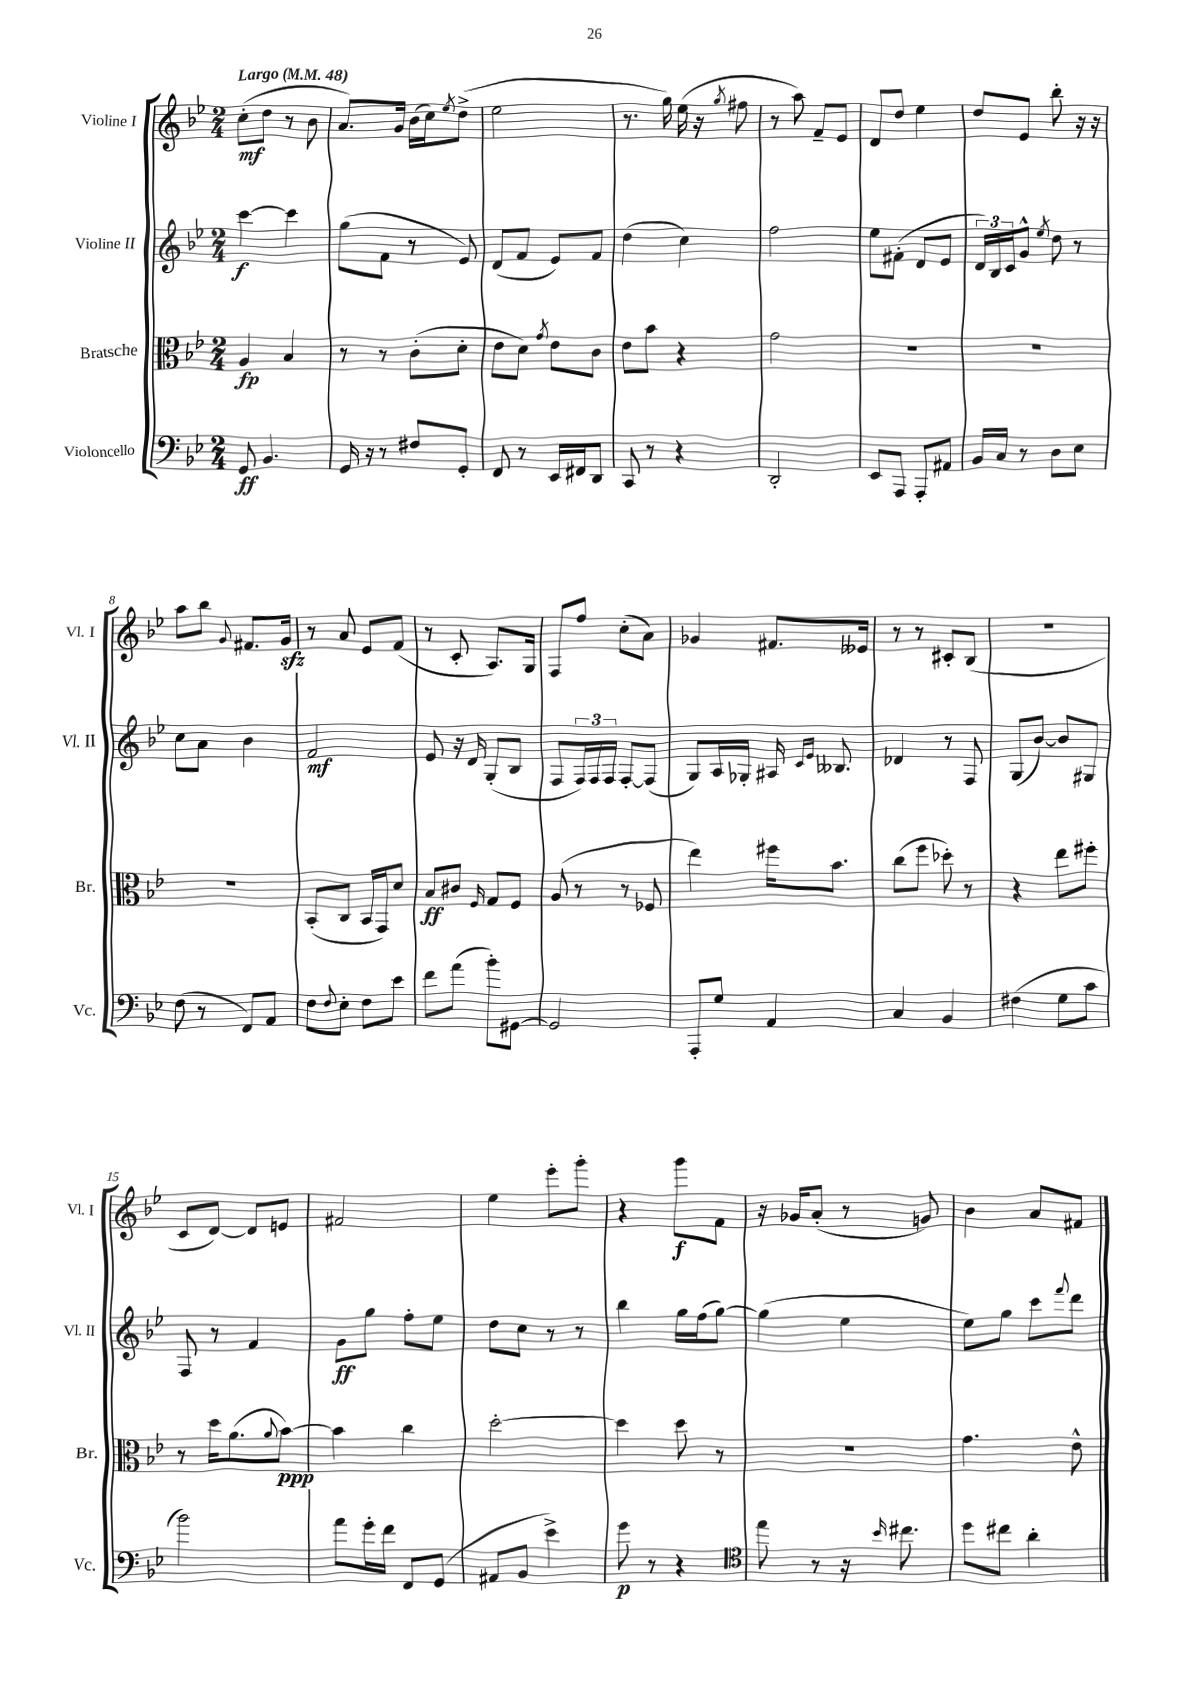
<<
\new StaffGroup <<
\new Staff = "s0" \with { instrumentName = "Violine I" shortInstrumentName = "Vl. I" } {
    \clef treble \key bes \major \numericTimeSignature \time 2/4 \tempo "Largo" 4 = 48
    c''8-.\mf( d''8 r8 bes'8 |
    a'8.) g'16 bes'16( c''16) \acciaccatura { ees''8 } d''8->( |
    ees''2 |
    r8. g''16) ees''16( r16 \acciaccatura { g''8 } fis''8 |
    r8 a''8) f'8-- ees'8 |
    d'8 d''8 ees''4 |
    d''8 ees'8 bes''8-. r16 r16 |
    a''8 bes''8 \appoggiatura { g'8 } fis'8. g'16\sfz |
    r8 a'8 ees'8 f'8( |
    r8 c'8-. a8.) g16 |
    f8 f''8 c''8-.( a'8) |
    ges'4 fis'8. eeses'16 |
    r8 r8 cis'8-. bes8( |
    r2 |
    c'8 d'8~) d'8 e'8 |
    fis'2 |
    ees''4 ees'''8-. g'''8-. |
    r4 g'''8\f f'8 |
    r16 ges'16 a'8-.( r8 g'8) |
    bes'4 a'8 fis'8 \bar "|." |
}
\new Staff = "s1" \with { instrumentName = "Violine II" shortInstrumentName = "Vl. II" } {
    \clef treble \key bes \major \numericTimeSignature \time 2/4
    c'''4~\f c'''4 |
    g''8( f'8 r8 ees'8) |
    d'8( f'8 ees'8) f'8 |
    d''4( c''4) |
    f''2 |
    ees''8 fis'8-.( d'8 ees'8 |
    \tuplet 3/2 { d'16) bes16 c'16 } g'8-^ \acciaccatura { ees''8 } d''8 r8 |
    c''8 a'8 bes'4 |
    f'2\mf |
    ees'8 r16 d'16 g8-.( bes8 |
    f8 \tuplet 3/2 { f16) f16 f16 } f8~-. f8( |
    g8) a16 ges16-. ais16 \grace { c'16 ees'16 } beses8. |
    des'4 r8 f8 |
    g8( bes'8~) bes'8 gis8 |
    f8 r8 f'4 |
    g'8\ff g''8 f''8-. ees''8 |
    d''8 c''8 r8 r8 |
    bes''4 g''16 f''16( g''8~) |
    g''4( ees''4 |
    ees''8) g''8 c'''8 \appoggiatura { f'''8 } d'''8 \bar "|." |
}
\new Staff = "s2" \with { instrumentName = "Bratsche" shortInstrumentName = "Br." } {
    \clef alto \key bes \major \numericTimeSignature \time 2/4
    a4\fp bes4 |
    r8 r8 c'8-.( d'8-. |
    ees'8 d'8) \acciaccatura { g'8 } ees'8 c'8 |
    ees'8 bes'8 r4 |
    g'2 |
    R2 |
    R2 |
    R2 |
    bes,8-.( c8 bes,16 g,16) d'8 |
    bes8\ff cis'8 \grace { f16 } g8 f8 |
    a8( r8 r8 fes8 |
    ees''4) fis''16 bes'8. |
    c''8( f''8 des''8-.) r8 |
    r4 ees''8 fis''8-. |
    r8 d''16 a'8.( \appoggiatura { a'8 } bes'8~\ppp) |
    bes'4 c''4 |
    d''2~-. |
    d''4 d''8 r8 |
    r2 |
    g'4. ees'8-^ \bar "|." |
}
\new Staff = "s3" \with { instrumentName = "Violoncello" shortInstrumentName = "Vc." } {
    \clef bass \key bes \major \numericTimeSignature \time 2/4
    g,8\ff bes,4. |
    g,16 r16 r8 fis8 g,8-. |
    f,8 r8 ees,16 fis,16 d,8 |
    c,8 r8 r4 |
    d,2-. |
    ees,8 a,,8 a,,8-. ais,8 |
    bes,16 c16 r8 d8 ees8 |
    f8( r8 f,8) a,8 |
    f8 \appoggiatura { f8 } ees8-. f8 ees'8 |
    f'8 a'8( bes'8-.) gis,8~ |
    gis,2 |
    a,,8-. g8 a,4 |
    c4 bes,4 |
    fis4( g8 c'8 |
    bes'2) |
    a'8 g'16-. f'16 f,8 g,8( |
    ais,8 bes,8 ees'4->) |
    g'8\p r8 r4 |
    \clef tenor ees''8 r8 r16 \grace { bes'16 } cis''8. |
    d''8 cis''8 a'4-. \bar "|." |
}
>>
>>
